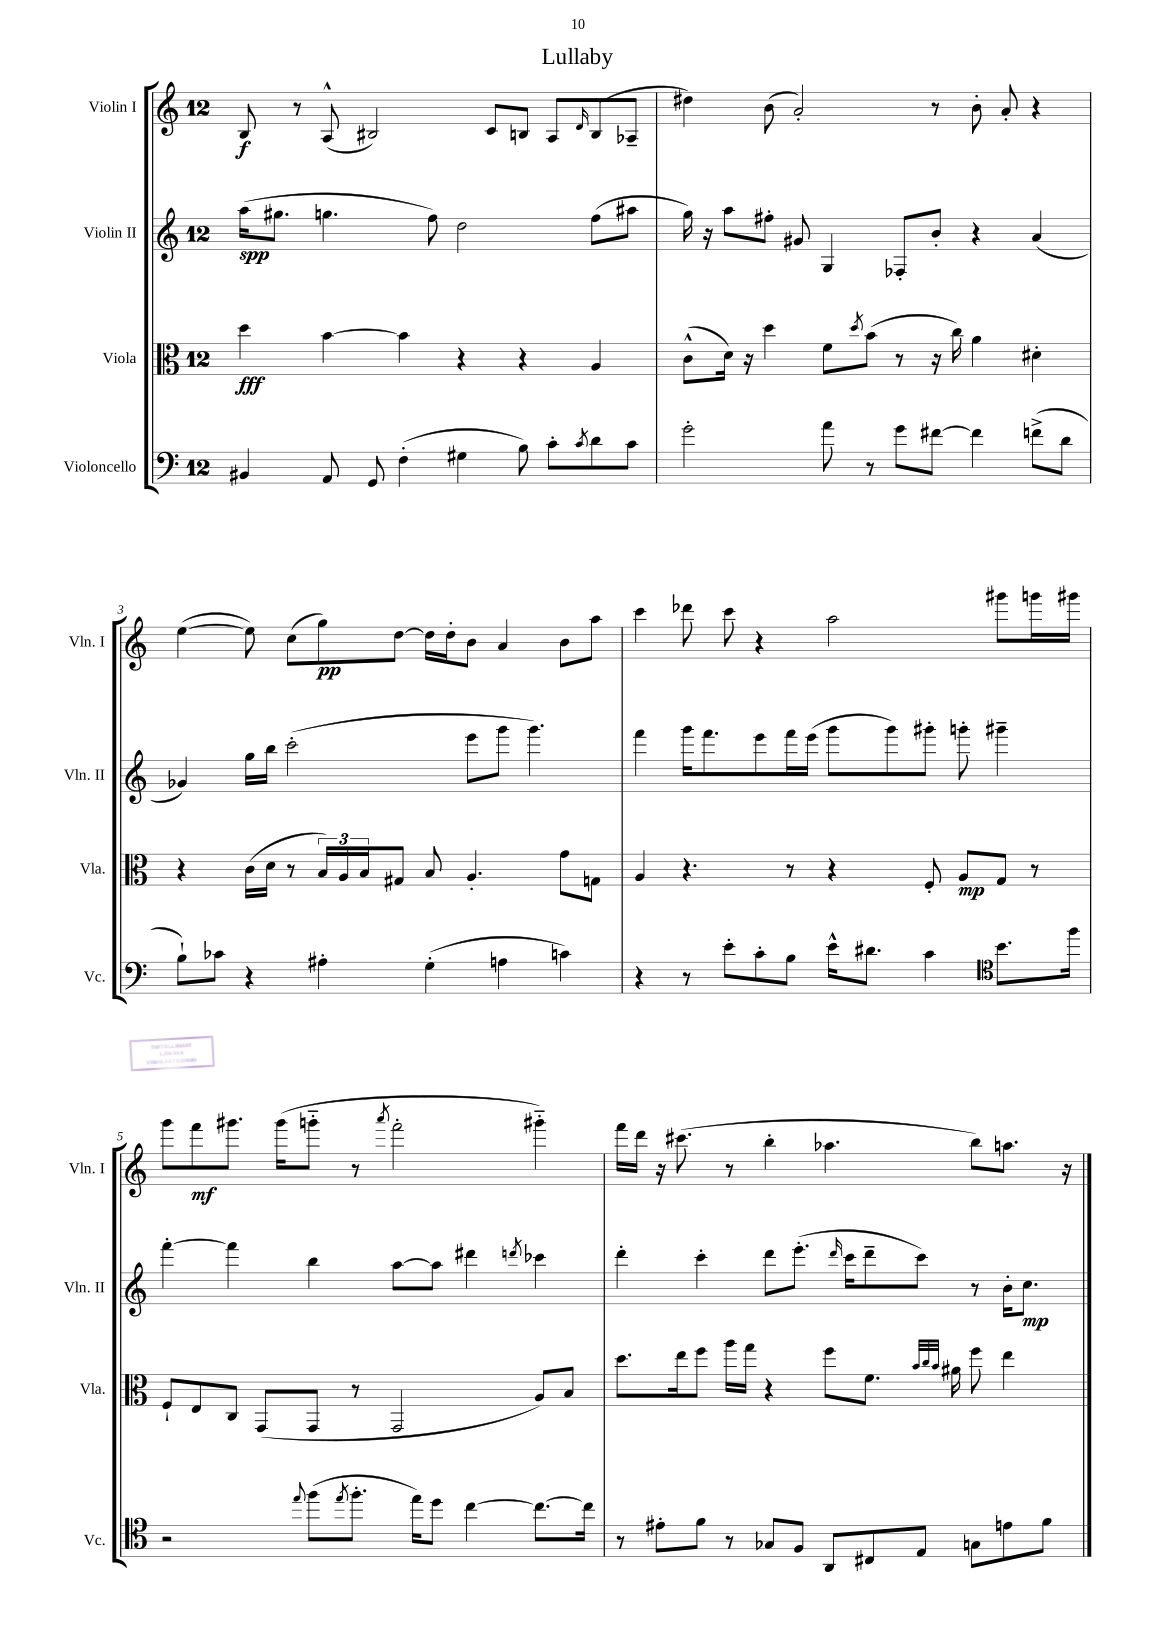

**kern	**kern	**dynam	**kern	**dynam	**kern	**dynam
*part4	*part3	*part3	*part2	*part2	*part1	*part1
*staff4	*staff3	*staff3	*staff2	*staff2	*staff1	*staff1
*I"Violoncello	*I"Viola	*	*I"Violin II	*	*I"Violin I	*
*I'Vc.	*I'Vla.	*	*I'Vln. II	*	*I'Vln. I	*
*clefF4	*clefC3	*	*clefG2	*	*clefG2	*
*k[]	*k[]	*	*k[]	*	*k[]	*
*M12/8	*M12/8	*	*M12/8	*	*M12/8	*
=1	=1	=1	=1	=1	=1	=1
4BB#X/	4dd\	fff	(16aa\KL	spp	8B/	f
.	.	.	8.gg#X\J	.	.	.
.	.	.	.	.	8r	.
8AA/	[4b\	.	4.ggn\	.	(8A^^/	.
8GG/	.	.	.	.	2B#X/)	.
(4F'\	4b\]	.	.	.	.	.
.	.	.	8ff\)	.	.	.
4G#X\	4r	.	2dd\	.	.	.
.	.	.	.	.	8c/L	.
8B\)	4r	.	.	.	8Bn/J	.
8c'\L	.	.	.	.	8A/L	.
8qc/	.	.	.	.	16qqd/	.
8d\	4A/	.	(8ff\L	.	(8B/	.
8c\J	.	.	8aa#X\J	.	8A-X~/J	.
=2	=2	=2	=2	=2	=2	=2
2g'\	(8c^^\L	.	16gg\)	.	4dd#X\)	.
.	.	.	16r	.	.	.
.	16d\Jk)	.	8aa\L	.	.	.
.	16r	.	.	.	.	.
.	4dd\	.	8ff#X'\J	.	(8b\	.
.	.	.	8g#X/	.	2a'/)	.
8a\	8f\L	.	4G/	.	.	.
.	8qdd/	.	.	.	.	.
8r	(8b\J	.	.	.	.	.
8g\L	8r	.	8F-X'/L	.	.	.
[8f#X\J	16r	.	8b'/J	.	8r	.
.	16cc\)	.	.	.	.	.
4f#\]	4a\	.	4r	.	8b'\	.
.	.	.	.	.	8a'/	.
(8fn^\L	4d#X'\	.	(4a/	.	4r	.
8d\J	.	.	.	.	.	.
!!LO:LB:g=z
=3	=3	=3	=3	=3	=3	=3
8B`\L)	4r	.	4g-X/)	.	([4ee\	.
8c-X\J	.	.	.	.	.	.
4r	(16c\LL	.	16gg\LL	.	8ee\])	.
.	16d\JJ	.	16bb\JJ	.	.	.
.	8r	.	(2ccc'\	.	(8cc\L	.
4A#X'\	24B/LL)	.	.	.	8gg\)	pp
.	24A/	.	.	.	.	.
.	24B/J	.	.	.	.	.
.	8G#X/J	.	.	.	[8dd\J	.
(4G'\	8B/	.	.	.	16dd\LL]	.
.	.	.	.	.	16dd'\J	.
.	4.A'/	.	8eee\L	.	8b\J	.
4An\	.	.	8ggg\J	.	4a/	.
.	.	.	4.ggg\)	.	.	.
4cn\)	8g\L	.	.	.	8b\L	.
.	8Gn\J	.	.	.	8aa\J	.
=4	=4	=4	=4	=4	=4	=4
4r	4A/	.	4fff\	.	4ccc\	.
8r	4.r	.	16ggg\KL	.	8ddd-X\	.
.	.	.	8.fff\	.	.	.
8e'\L	.	.	.	.	8ccc\	.
8c'\	.	.	8eee\	.	4r	.
8B\J	8r	.	16fff\L	.	.	.
.	.	.	(16eee\JJ	.	.	.
16e^^\KL	4r	.	8ggg\L	.	2aa\	.
8.d#X\J	.	.	.	.	.	.
.	.	.	8ggg\)	.	.	.
4c\	8F'/	.	8ggg#X'\J	.	.	.
.	8A/L	mp	8gggn'\	.	.	.
*clefC4	*	*	*	*	*	*
8.b\L	8G/J	.	4ggg#X~\	.	8ggg#X\L	.
.	8r	.	.	.	16gggn\L	.
16ff\Jk	.	.	.	.	16ggg#X\JJ	.
!!LO:LB:g=z
=5	=5	=5	=5	=5	=5	=5
2r	8F`/L	.	[4fff'\	.	8ggg\L	.
.	8E/	.	.	.	8fff\	mf
.	8C/J	.	4fff\]	.	8.ggg#X\J	.
.	(8GG/L	.	.	.	.	.
.	.	.	.	.	(16ggg#\KL	.
8qqee/	.	.	.	.	.	.
(8ff\L	8GG/J	.	4bb\	.	8gggn\J	.
8qee/	.	.	.	.	.	.
8.ff'\J	8r	.	.	.	8r	.
.	.	.	.	.	8qaaa/	.
.	2GG/	.	[8aa\L	.	2fff'\	.
16ee\KL)	.	.	.	.	.	.
8dd\J	.	.	8aa\J]	.	.	.
[4cc\	.	.	4ddd#X\	.	.	.
.	.	.	8qdddn/	.	.	.
8.cc\L_	8A/L)	.	4ccc-X\	.	4ggg#X\)	.
.	8B/J	.	.	.	.	.
16cc\Jk]	.	.	.	.	.	.
=6	=6	=6	=6	=6	=6	=6
8r	8.dd\L	.	4ddd'\	.	16fff\LL	.
.	.	.	.	.	16ddd\JJ	.
8e#X'\L	.	.	.	.	16r	.
.	16ee\k	.	.	.	(8.ccc#X\	.
8f\J	8ff\J	.	4ccc'\	.	.	.
8r	16aa\LL	.	.	.	8r	.
.	16gg\JJ	.	.	.	.	.
8G-X/L	4r	.	8ddd\L	.	4bb'\	.
8F/J	.	.	(8.eee'\J	.	.	.
8AA/L	8ff\L	.	.	.	4.aa-X\	.
.	.	.	16qqddd/	.	.	.
.	.	.	16ccc\KL	.	.	.
8C#X/	8.f\J	.	8ddd~\	.	.	.
8E/J	.	.	8ccc\J)	.	.	.
.	32qqb/LLL	.	.	.	.	.
.	32qqcc/	.	.	.	.	.
.	32qqb/JJJ	.	.	.	.	.
.	16a#X\	.	.	.	.	.
8Gn\L	8ff\	.	8r	.	8bb\L)	.
8en\	4ee\	.	16b'\KL	.	8.aan\J	.
.	.	.	8.cc\J	mp	.	.
8f\J	.	.	.	.	.	.
.	.	.	.	.	16r	.
==	==	==	==	==	==	==
*-	*-	*-	*-	*-	*-	*-
